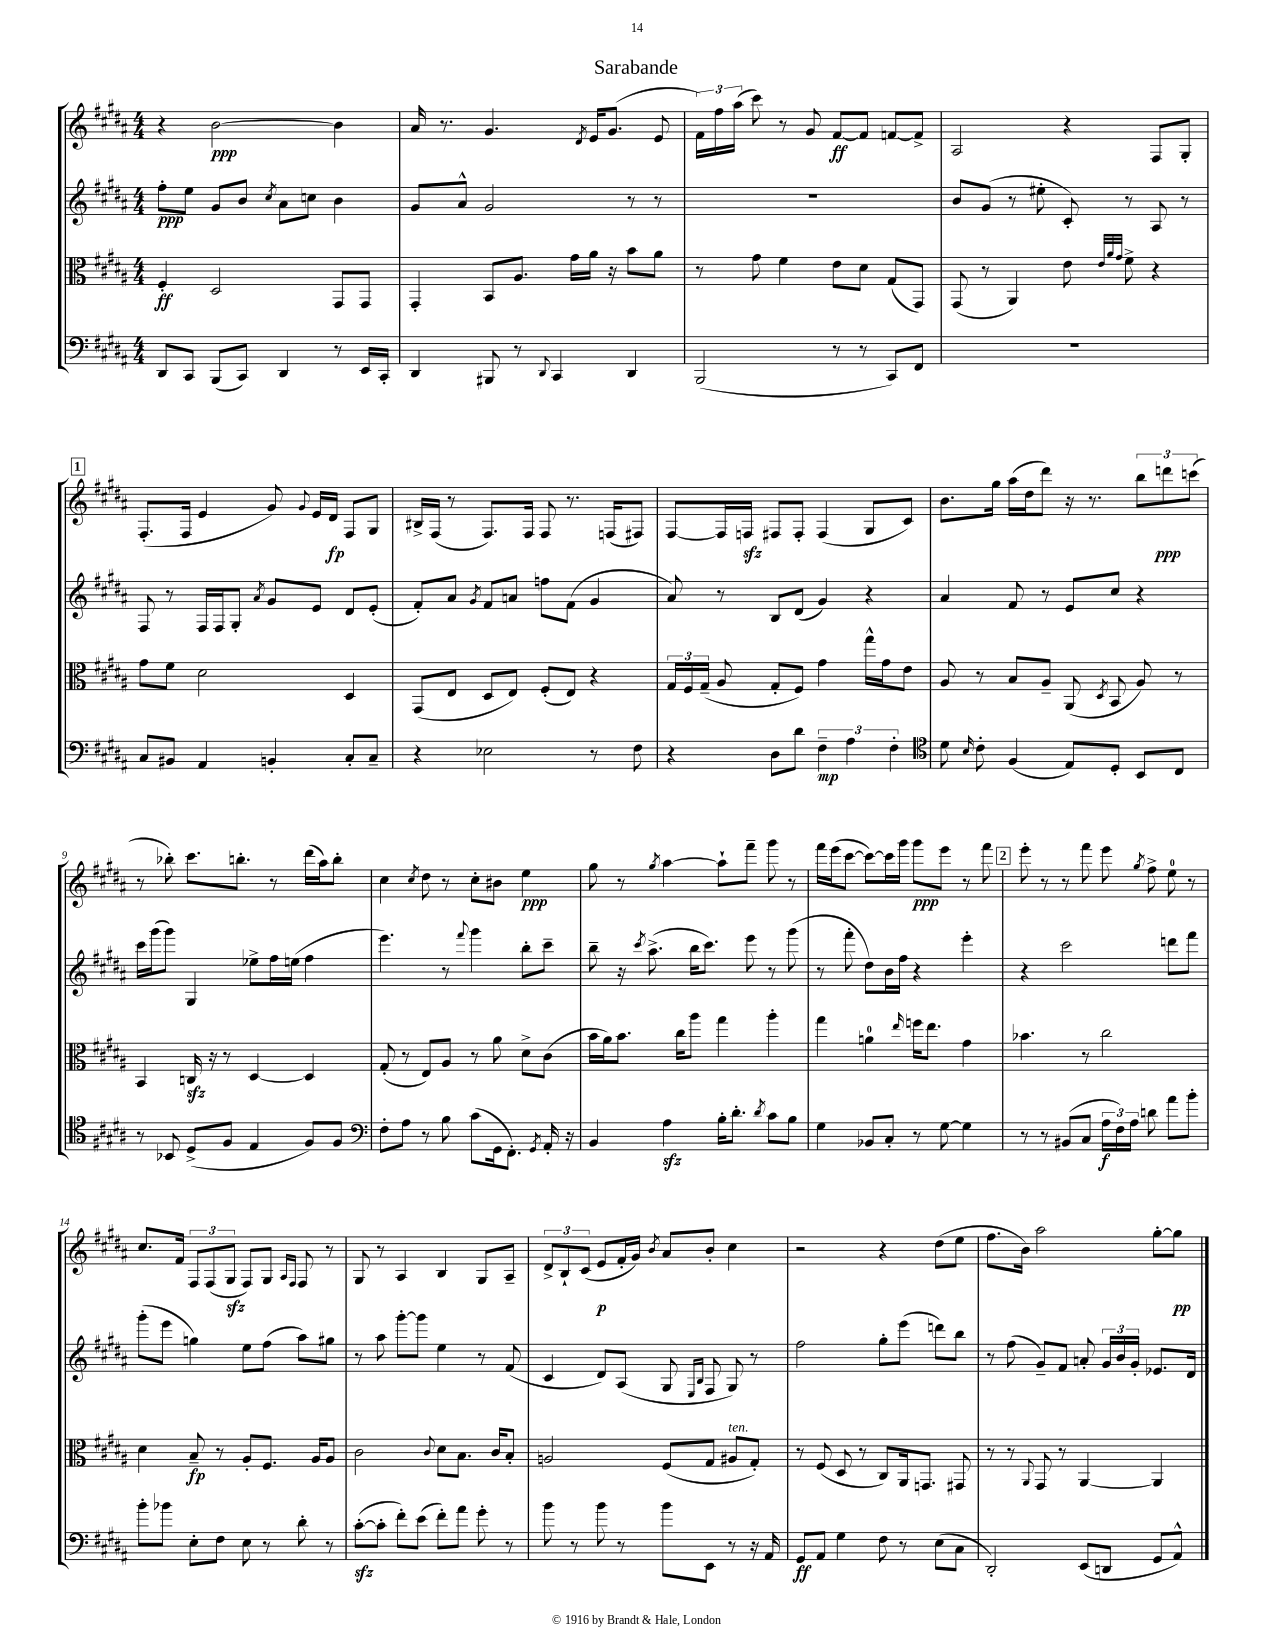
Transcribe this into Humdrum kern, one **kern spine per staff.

**kern	**kern	**kern	**kern
*staff4	*staff3	*staff2	*staff1
*clefF4	*clefC3	*clefG2	*clefG2
*k[f#c#g#d#a#]	*k[f#c#g#d#a#]	*k[f#c#g#d#a#]	*k[f#c#g#d#a#]
*M4/4	*M4/4	*M4/4	*M4/4
8DD#	4F#'	8ff#'	4r
8CC#	.	8ee	.
(8BBB	2D#	8g#	[2b
8CC#)	.	8b	.
.	.	8qcc#	.
4DD#	.	8a#	.
.	.	8cc	.
8r	8GG#	4b	4b]
16EE	8GG#	.	.
16CC#'	.	.	.
=	=	=	=
4DD#	4GG#'	8g#	16a#
.	.	.	8.r
.	.	8a#^^	.
8BBB#	8BB	2g#	4.g#
8r	8.A#	.	.
8qqDD#	.	.	.
4CC#	.	.	.
.	16g#	.	.
.	.	.	8qd#
.	16a#	.	16e
.	16r	.	(8.g#
4DD#	8b	8r	.
.	8a#	8r	8e
=	=	=	=
(2BBB	8r	1r	24f#)
.	.	.	24ff#
.	.	.	(24aa#
.	8g#	.	8ccc#)
.	4f#	.	8r
.	.	.	8g#
8r	8e	.	[8f#
8r	8d#	.	8f#]
8CC#)	(8G#	.	[8f
8FF#	8GG#)	.	8f^]
=	=	=	=
1r	(8GG#	8b	2A#
.	8r	(8g#	.
.	4AA#)	8r	.
.	.	8ee#'	.
.	8e	8c#')	4r
.	32qqe	.	.
.	32qqa#	.	.
.	32qqg#	.	.
.	8f#^	8r	.
.	4r	8A#	8F#
.	.	8r	8G#'
=	=	=	=
8C#	8g#	8F#	(8.F#'
8BB#	8f#	8r	.
.	.	.	16F#
4AA#	2d#	16F#	4e
.	.	16F#	.
.	.	8G#'	.
.	.	8qa#	.
4BB'	.	8g#	8g#)
.	.	.	8qqg#
.	.	8e	16e
.	.	.	16d#
8C#'	4D#	8d#	8F#
8C#~	.	(8e'	8G#
=	=	=	=
4r	(8GG#	8f#')	16B#^
.	.	.	(16F#
.	8E	8a#	8r
.	.	8qg#	.
2E-	8D#	8f#	8.F#)
.	8E)	8a	.
.	.	.	16F#
.	(8F#'	8ff	8F#
.	8E)	(8f#	8.r
8r	4r	4g#	.
.	.	.	(16F
8F#	.	.	8F#)
=	=	=	=
4r	24G#	8a#)	[8F#
.	24F#	.	.
.	(24G#~	.	.
.	8A#	8r	16F#]
.	.	.	16F
8D#	8G#'	8B	8F#
8d#	8F#)	(8d#	8F#'
6F#~	4g#	4g#)	(4F#
6A#	.	.	.
.	16gg#^^	4r	8G#
.	16g#	.	.
6F#'	.	.	.
.	8e	.	8c#)
=	=	=	=
*clefC4	*	*	*
8d#	8A#	4a#	8.b
16qqB	.	.	.
8c#'	8r	.	.
.	.	.	16gg#
(4F#	8B	8f#	(16aa#
.	.	.	16dd#
.	8A#~	8r	8ddd#)
8E)	(8AA#	8e	16r
.	.	.	8.r
.	8qD#	.	.
8D#'	8BB	8cc#	.
8BB	8A#)	4r	12bb
.	.	.	12ddd
8C#	8r	.	.
.	.	.	(12ccc
=	=	=	=
8r	4BB	16ccc#	8r
.	.	(16ggg#	.
8BB-	.	8ggg#)	8bb-')
(8D#^	16C	4G#	8.ccc#
.	16r	.	.
8F#	8r	.	.
.	.	.	8.bb'
4E	[4D#	8ee-^	.
.	.	16ff#	8r
.	.	(16ee	.
8F#)	4D#]	4ff#	(16ddd#
.	.	.	16aa#)
8F#	.	.	8bb'
=	=	=	=
*clefF4	*	*	*
8F#'	(8G#'	4.eee)	4cc#
8A#	8r	.	.
.	.	.	8qcc#
8r	8E)	.	8dd#
8B	8A#	8r	8r
.	.	8qqfff#	.
(8c#	8r	4ggg#	8cc#'
16GG#	8a#	.	8b#
8.FF#')	.	.	.
.	8d#^	8bb'	4ee
8qGG#	.	.	.
16AA#'	(8c#	8ccc#~	.
16r	.	.	.
=	=	=	=
4BB	16b	8bb~	8gg#
.	16a#)	.	.
.	8.b	16r	8r
.	.	8qccc#	.
.	.	(8.aa#^	.
.	.	.	8qgg#
4A#	.	.	[4aa#
.	16cc#	.	.
.	8aa#	16bb	.
.	.	8.ccc#)	.
16B'	4gg#	.	8aa#`]
8.d#'	.	.	.
.	.	8eee	8fff#~
8qd#	.	.	.
8c#	4aa#'	8r	8ggg#
8B	.	(8ggg#	8r
=	=	=	=
4G#	4gg#	8r	16fff#
.	.	.	(16eee
.	.	8fff#'	[8ccc#
8BB-	4a	8dd#)	8ccc#_)
8C#'	.	16b	16ccc#]
.	.	16ff#	16ggg#
.	16qqee	.	.
8r	16ff	4r	8ggg#
.	8.ee	.	.
[8G#	.	.	8eee
4G#]	4g#	4eee'	8r
.	.	.	8fff#
=	=	=	=
8r	4.b-	4r	8eee'
8r	.	.	8r
(8BB#	.	2ccc#	8r
8C#	8r	.	8fff#
24A#	2cc#	.	8eee
24F#)	.	.	.
24A#	.	.	.
.	.	.	8qgg#
8d	.	.	8ff#^
8a#	.	8ddd	8ee
8b'	.	8fff#	8r
=	=	=	=
8b'	4d#	(8ggg#'	8.cc#
8b-	.	8eee	.
.	.	.	16f#
8E'	8B~	4gg)	12F#
.	.	.	(12F#
8F#	8r	.	.
.	.	.	12G#
8E	8A#'	8ee	8F#)
8r	8.F#	(8ff#	8G#
.	.	.	16qqA#
.	.	.	16qqF#
8d#'	.	8aa#)	8F#
.	16A#	.	.
8r	8A#	8gg#	8r
=	=	=	=
([8c#'	2c#	8r	8G#
8c#']	.	8aa#	8r
8f#')	.	[8ggg#'	4A#
(8e	.	8ggg#]	.
.	8qqc#	.	.
8f#')	8d#	4ee	4B
8a#	8.B	.	.
8g#'	.	8r	8G#
.	16c#	.	.
8r	8B'	(8f#	8A#~
=	=	=	=
8b	2A	4c#	12d#^
.	.	.	12B`
8r	.	.	.
.	.	.	(12c#
8b	.	8d#)	8e
8r	.	(8A#	16f#'
.	.	.	16g#)
.	.	.	8qb
8b	(8F#	8G#	8a#
.	.	16qqE	.
.	.	16qqB	.
8EE	8G#	8F#	8b'
8r	8A#	8G#)	4cc#
16r	8G#')	8r	.
16AA#	.	.	.
=	=	=	=
8GG#	8r	2ff#	2r
8AA#	(8F#	.	.
4G#	8D#	.	.
.	8r	.	.
8F#	8C#)	8gg#'	4r
8r	16AA#	(8eee	.
.	8.GG	.	.
(8E	.	8ddd)	(8dd#
8C#	8GG#	8bb	8ee
=	=	=	=
2DD#')	8r	8r	8.ff#
.	8r	(8ff#	.
.	.	.	16b)
.	8qqAA#	.	.
.	8GG#	8g#~)	2aa#
.	8r	8f#	.
(8EE	[4AA#	8a'	.
8DD	.	24g#	.
.	.	24b	.
.	.	24g#'	.
8GG#	4AA#]	8.e-	[8gg#'
8AA#^^)	.	.	8gg#]
.	.	16d#	.
==	==	==	==
*-	*-	*-	*-
